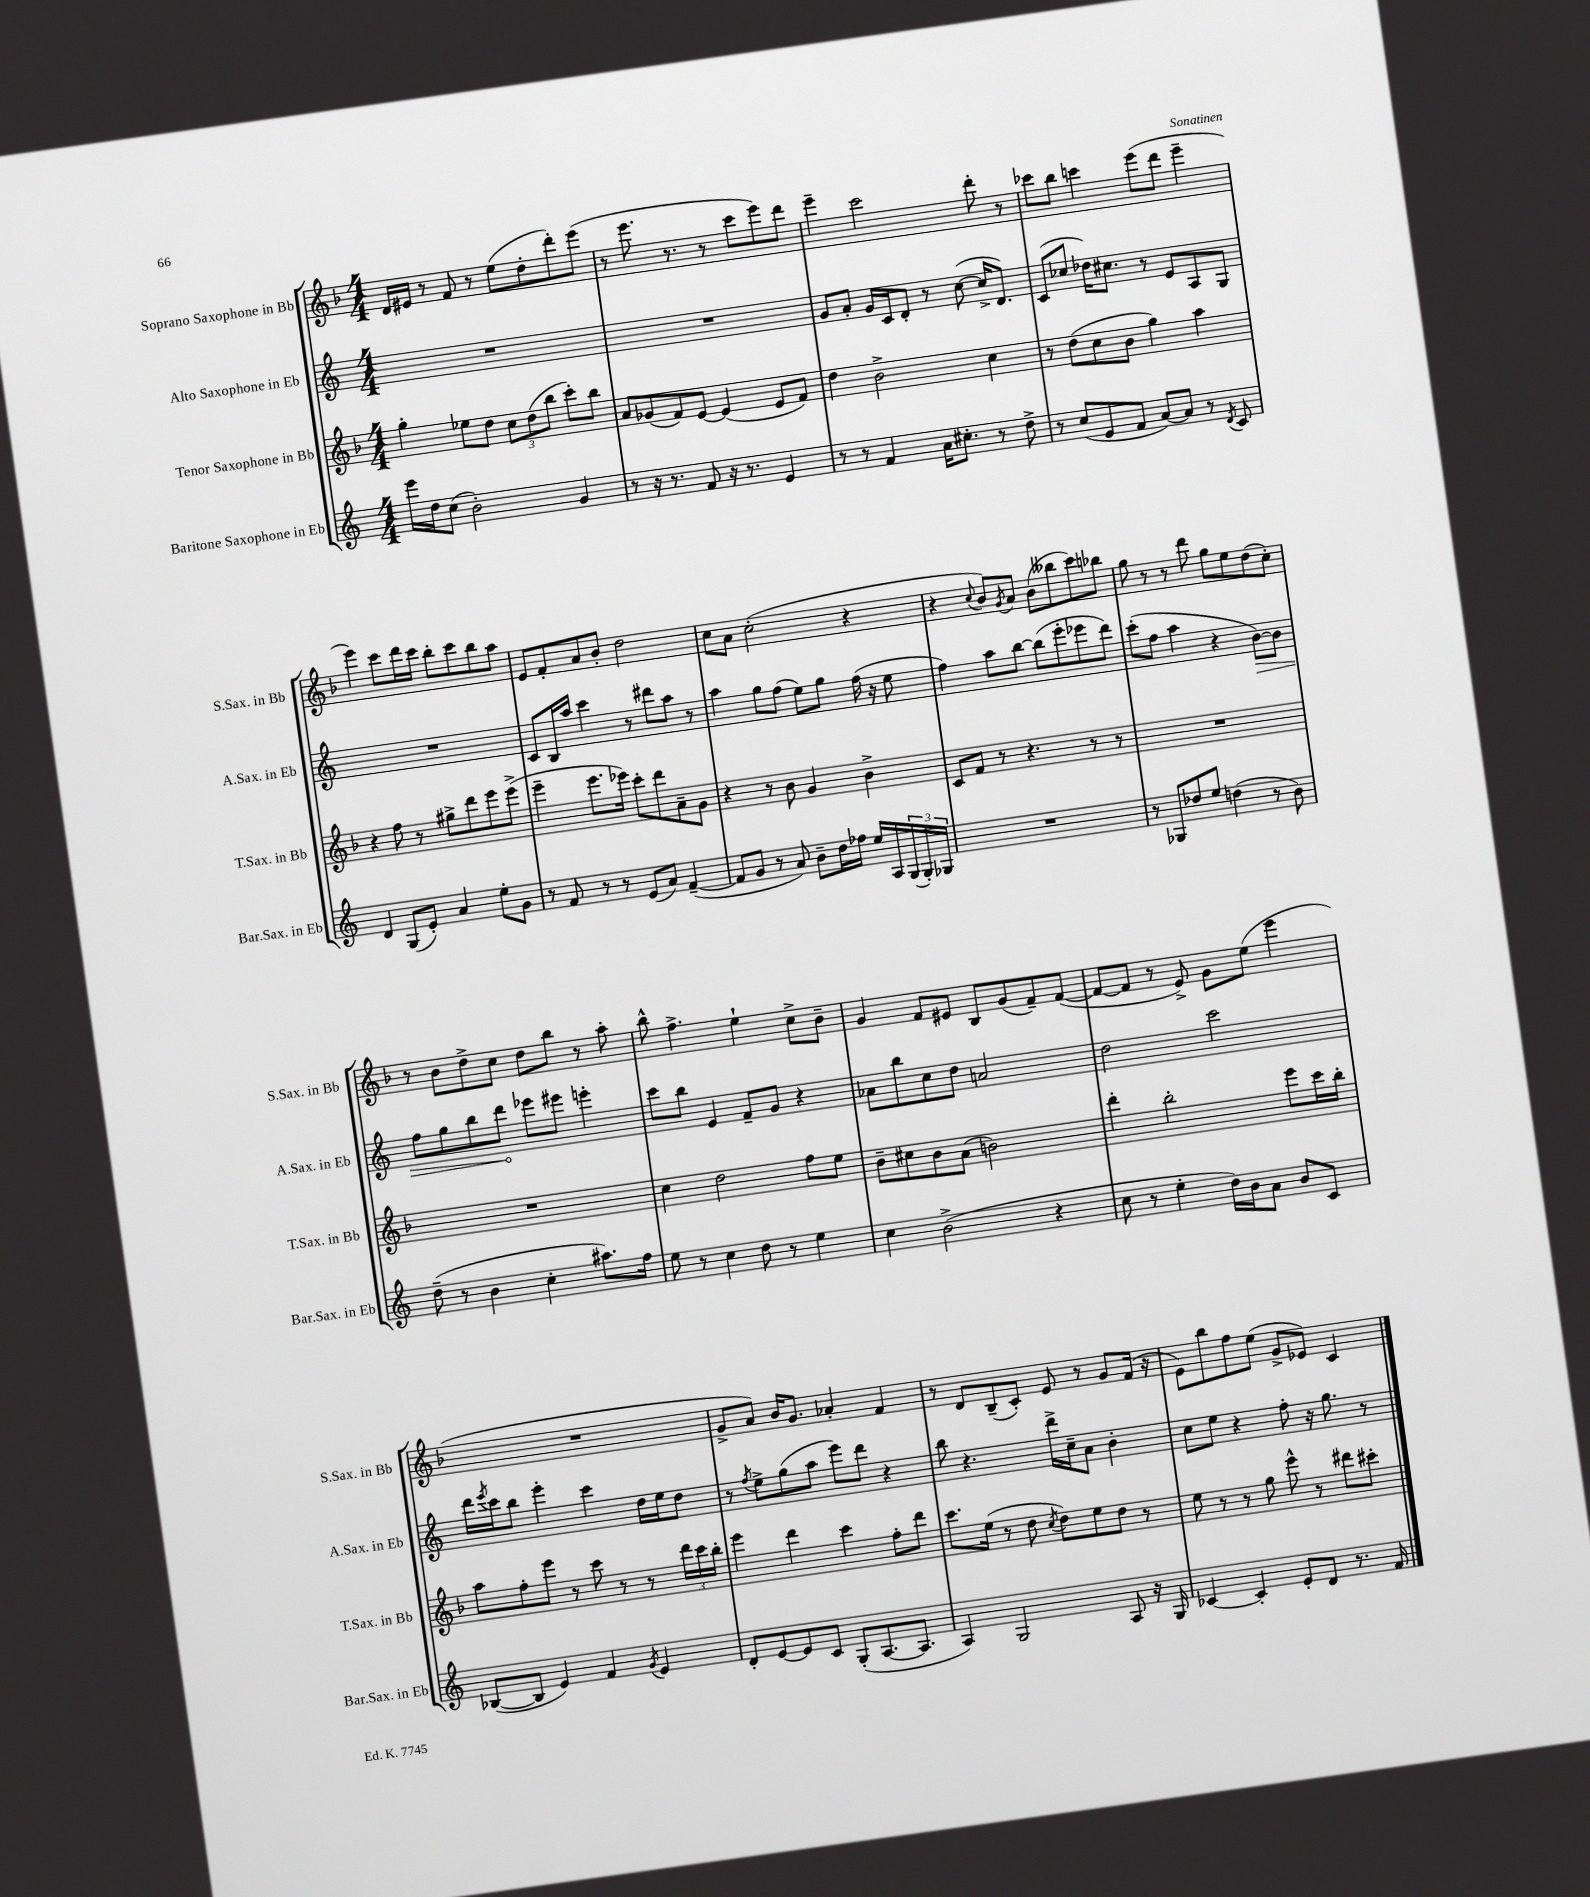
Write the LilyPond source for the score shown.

<<
\new StaffGroup <<
\new Staff = "s0" \with { instrumentName = "Soprano Saxophone in Bb" shortInstrumentName = "S.Sax. in Bb" } {
    \clef treble \key f \major \numericTimeSignature \time 4/4
    d'16 eis'16 r8 f'8 r8 e''8( d''8-. d'''8-.) e'''8( |
    r8 e'''8. r8. r8 c'''8 e'''8) d'''8 |
    e'''4-- c'''2 d'''8-. r8 |
    ces'''8 bes''8 c'''4 e'''8( d'''8 e'''4-- |
    e'''4) c'''8 d'''16 c'''16 bes''8-. c'''8 bes''8 a''8 |
    e'8 f'8-. a'8 bes'8-. d''2 |
    c''8 a'8 c''2-.( r4 |
    r4 \appoggiatura { c''8 } bes'8) \acciaccatura { g'8 } a'8 bes'8( beses''8 c'''8) bes''8 |
    g''8 r8 r8 d'''8 g''8 e''8 d''8( c''8-.) |
    r8 bes'8 d''8-> c''8 d''8 bes''8 r8 a''8-. |
    bes''8-^ f''4.-> e''4-! c''8-> bes'8-- |
    g'4 f'8 eis'8 bes8 g'8( f'8--) f'8~( |
    f'8~ f'8 r8 e'8->) g'8 e''8( e'''4 |
    R1 |
    g'8-> a'8) bes'16 g'8. aes'4-. f'4 |
    r8 d'8 bes8--( c'8-.) e'8 r8 g'8 f'16( r16 |
    e'8) bes''8 f''8 e''8( g'8-> ees'8) c'4 \bar "|." |
}
\new Staff = "s1" \with { instrumentName = "Alto Saxophone in Eb" shortInstrumentName = "A.Sax. in Eb" } {
    \clef treble \key c \major \numericTimeSignature \time 4/4
    R1 |
    R1 |
    g'8 a'8-. g'16 c'16 d'8-. r8 c''8~( c''16-> d'8.) |
    c'8( ces''8 des''16) cis''8. r8 e'8 a8 g8 |
    R1 |
    c'8 b16 a''16 c'''4 r8 dis'''8 a''8 r8 |
    a''4 g''8 f''8( e''8) g''8 f''16( r16 e''8 |
    f''4) a''8 b''8~ b''8( e'''8-. ees'''8 d'''8) |
    c'''8-.( f''8 a''4 r4 \once \override Hairpin.circled-tip = ##t b'8~\>) b'8 |
    f''8 g''8 b''8 d'''8\! ees'''8 eis'''8 e'''4-. |
    c'''8 b''8 e'4 f'8-- g'8 r4 |
    aes'8 b''8 c''8 d''8 a'2 |
    d''2 c'''2 |
    d'''16 \acciaccatura { e'''8 } c'''16 b''8 e'''4-. c'''4 d''16 e''16 d''8 |
    r8 \acciaccatura { f''8 } e''8-> g''8( a''8 e'''8) d'''8 r4 |
    b''8 r4. d'''16-> c''16-- a'8 b'4-. |
    c''8 e''8 r4 f''8-. r16 g''8. r8 \bar "|." |
}
\new Staff = "s2" \with { instrumentName = "Tenor Saxophone in Bb" shortInstrumentName = "T.Sax. in Bb" } {
    \clef treble \key f \major \numericTimeSignature \time 4/4
    g''4-. ees''8 d''8 \tuplet 3/2 { c''8 d''8( bes''8 } c'''8-.) bes''8 |
    a'8 ges'8( f'8) e'8~ e'4( e'8 f'8) |
    d''4 bes'2-> c''4 |
    r8 d''8( c''8 bes'8 g''4) a''4 |
    r4 f''8 r8 gis''8-> d'''8 e'''8 e'''8->( |
    e'''4-- e'''8. ees'''16) c'''8-. d'''8 a'8-- g'8 |
    r4 r8 bes'8 g'4 bes'4-> |
    c'8 f'8 r8 r4. r8 r8 |
    R1 |
    R1 |
    c''4 d''2 f''8 e''8 |
    bes'8-- cis''8 bes'8 a'8( b'2) |
    d'''4-. bes''2-. e'''8 c'''16 bes''16-. |
    a''8 f''8-. e'''8 r8 c'''8 r8 r8 \tuplet 3/2 { d'''16 c'''16 bes''16-. } |
    e'''4 d'''4 c'''4 f''8-. d'''8 |
    c'''8. e''16( r8 d''8 \acciaccatura { c''8 } d''8) e''8 d''8 r8 |
    e''8 r8 r8 g''8 e'''8-^ r8 dis'''8 cis'''8-. \bar "|." |
}
\new Staff = "s3" \with { instrumentName = "Baritone Saxophone in Eb" shortInstrumentName = "Bar.Sax. in Eb" } {
    \clef treble \key c \major \numericTimeSignature \time 4/4
    e'''16 d''16 c''8( b'2-.) g'4 |
    r8 r16 r8. f'8 r16 r8. e'4 |
    r8 r8 f'4 a'16 cis''8.-. r8 d''8-> |
    r8 c''8( e'8 f'8 a'8~) a'8 r8 \acciaccatura { d'8 } c'8 |
    d'4 g8( e'8-.) a'4 e''8-. g'8 |
    r8 f'8 r8 r8 e'8( a'8) f'4~--( |
    f'8 g'8 r8 a'8) b'8-- d''16 fes''16 e''16 a16 \tuplet 3/2 { g16( g16-.) ges16 } |
    R1 |
    r8 ges8 des''8 e''8 d''4( r8 b'8) |
    d''8--( r8 b'4 c''4-. ais''8.) f''16 |
    e''8 r8 c''4 d''8 r8 e''4 |
    c''4 b'2->( r4 |
    c''8 r8 e''4-. d''16) b'16 a'8 b'8 c'8 |
    bes8~( bes8 e'4) f'4 \acciaccatura { g'8 } e'4 |
    d'8-. e'8~ e'8 c'8 g8-.( a8.~ a8. |
    a4) g2 a8 r16 g16 |
    ces'4~ ces'4-. e'8-. d'8 r8. f'16 \bar "|." |
}
>>
>>
\layout { \context { \Score \remove "Bar_number_engraver" } }
